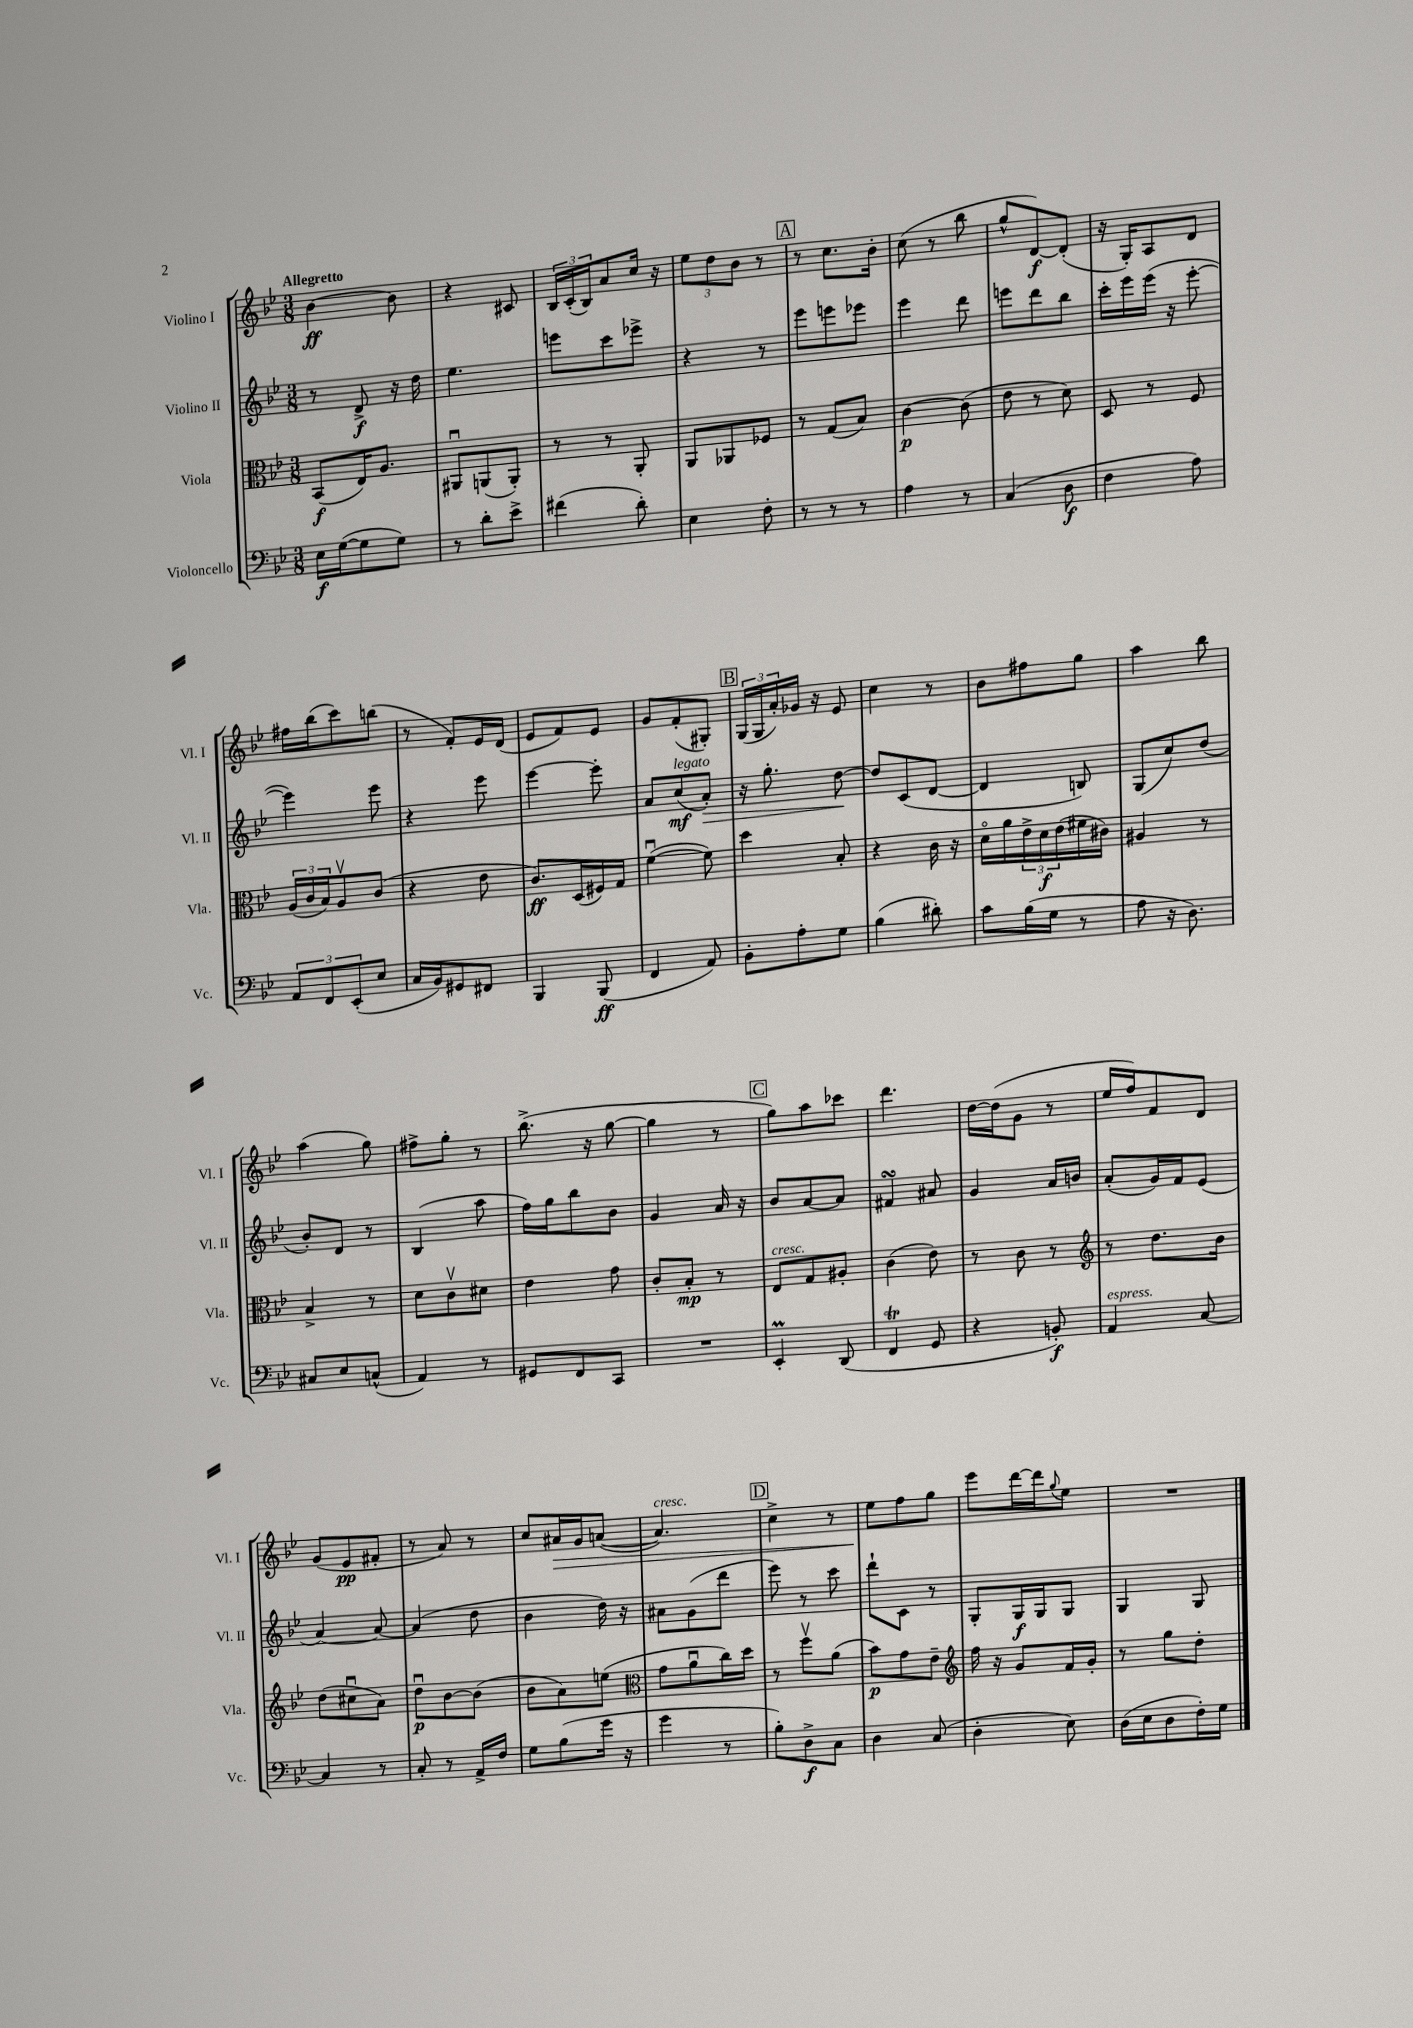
<<
\new StaffGroup <<
\new Staff = "s0" \with { instrumentName = "Violino I" shortInstrumentName = "Vl. I" } {
    \clef treble \key bes \major \numericTimeSignature \time 3/8 \tempo "Allegretto"
    bes'4~\ff bes'8 |
    r4 cis'8 |
    \tuplet 3/2 { bes16 c'16-.( bes16) } a'8 c''16 r16 |
    \tuplet 3/2 { ees''8 d''8 bes'8 } r8 |
    \mark \markup { \box "A" } r8 c''8. bes'16-. |
    c''8( r8 bes''8 |
    g''8-^ d'8~\f) d'8-.( |
    r16 g16-.) a8 d'8 |
    fis''16 bes''16( c'''8) b''8( |
    r8 f'8-.) ees'16 d'16( |
    ees'8 f'8) ees'8 |
    g'8 f'8-.( gis8-.) |
    \mark \markup { \box "B" } \tuplet 3/2 { g16( g16 a'16-.) } ges'16 r16 ees'8 |
    c''4 r8 |
    bes'8 fis''8 g''8 |
    a''4 bes''8 |
    a''4( g''8) |
    fis''8-> g''8-. r8 |
    bes''8.->( r16 g''8~ |
    g''4 r8 |
    \mark \markup { \box "C" } g''8) a''8 ces'''8 |
    d'''4. |
    d''16~ d''16( g'8 r8 |
    ees''16 f''16) f'8 d'8 |
    g'8( ees'8\pp fis'8-. |
    r8 a'8) r8 |
    c''8 ais'16\> g'16 a'8~( |
    a'4.^\markup { \italic "cresc." }) |
    \mark \markup { \box "D" } c''4-> r8 |
    ees''8\! f''8 g''8 |
    ees'''8 d'''16~ d'''16 \appoggiatura { g''8 } ees''8 |
    R4. \bar "|." |
}
\new Staff = "s1" \with { instrumentName = "Violino II" shortInstrumentName = "Vl. II" } {
    \clef treble \key bes \major \numericTimeSignature \time 3/8
    r8 d'8->\f r16 d''16 |
    ees''4. |
    e'''8 c'''8 ees'''8-> |
    r4 r8 |
    \mark \markup { \box "A" } ees'''8 e'''8 ees'''8 |
    ees'''4 d'''8 |
    e'''8 d'''8 bes''8 |
    c'''16-. ees'''16 ees'''16( r16 ees'''8~-. |
    ees'''4) ees'''8 |
    r4 ees'''8 |
    ees'''4~ ees'''8-. |
    a'8 c''8\mf^\markup { \italic "legato" }( a'8-.\>) |
    \mark \markup { \box "B" } r16 g''8.-. d''8~\! |
    d''8 c'8( d'8~ |
    d'4 b8) |
    g8( c''8) d''8( |
    bes'8-.) d'8 r8 |
    bes4( a''8 |
    f''16) g''16 bes''8 bes'8 |
    g'4 a'16 r16 |
    \mark \markup { \box "C" } bes'8 a'8~ a'8 |
    fis'4\turn ais'8 |
    g'4 a'16 b'16 |
    a'8-.( g'16) f'16 ees'8( |
    a'4~) a'8~ |
    a'4( d''8 |
    bes'4 d''16) r16 |
    ais'8 g'8( d'''8 |
    \mark \markup { \box "D" } ees'''8) r8 c'''8 |
    d'''8-! c'8 r8 |
    g8-. g16\f g16 g8 |
    g4 g8 \bar "|." |
}
\new Staff = "s2" \with { instrumentName = "Viola" shortInstrumentName = "Vla." } {
    \clef alto \key bes \major \numericTimeSignature \time 3/8
    bes,8\f( ees16) a8. |
    ais,8\downbow a,8( a,8-.) |
    r8 r8 a,8-. |
    a,8 aes,8 fes8 |
    \mark \markup { \box "A" } r8 g8( bes8) |
    c'4~\p c'8( |
    ees'8 r8 d'8) |
    d8 r8 f8 |
    \tuplet 3/2 { a16( c'16 bes16) } a8\upbow c'8( |
    r4 ees'8 |
    c'8.\ff) d16( fis16) g16 |
    f'4~\downbow( f'8) |
    \mark \markup { \box "B" } d''4 bes8-. |
    r4 c'16 r16 |
    d'16\flageolet a'16 \tuplet 3/2 { ees'16-> d'16\f ees'16( } fis'16 cis'16) |
    ais4 r8 |
    bes4-> r8 |
    d'8 c'8\upbow dis'8 |
    ees'4 g'8 |
    c'8-. bes8-.\mp r8 |
    \mark \markup { \box "C" } ees8^\markup { \italic "cresc." } g8 ais8-. |
    c'4( ees'8) |
    r8 c'8 r8 |
    \clef treble r8 d''8. bes'16 |
    d''8( cis''8\downbow a'8) |
    d''8\downbow\p bes'8~ bes'8( |
    bes'8 a'8) e''8( |
    \clef alto g'8 a'8\downbow c''16) d''16 |
    \mark \markup { \box "D" } r8 f''8\upbow a'8( |
    bes'8\p) g'8 ees'8-- |
    \clef treble f''16 r16 g'8 f'16 g'16-. |
    r8 g''8 d''8-. \bar "|." |
}
\new Staff = "s3" \with { instrumentName = "Violoncello" shortInstrumentName = "Vc." } {
    \clef bass \key bes \major \numericTimeSignature \time 3/8
    ees16\f g16~( g8 g8) |
    r8 d'8-. ees'8-> |
    fis'4( d'8-.) |
    ees4 f8-. |
    \mark \markup { \box "A" } r8 r8 r8 |
    a4 r8 |
    c4( d8\f |
    f4 a8) |
    \tuplet 3/2 { a,8 f,8 ees,8-.( } ees8 |
    c16 bes,16) gis,8 fis,8 |
    bes,,4 bes,,8\ff( |
    f,4 a,8) |
    \mark \markup { \box "B" } bes,8-. a8-. g8 |
    bes4( dis'8-.) |
    c'8 bes16( g16 r8 |
    a8 r16 d8.) |
    cis8 ees8 c8-^( |
    a,4) r8 |
    gis,8 f,8 c,8 |
    R4. |
    \mark \markup { \box "C" } ees,4-.\prall d,8( |
    f,4\trill g,8 |
    r4 b,8-.\f) |
    a,4^\markup { \italic "espress." } c8~ |
    c4 r8 |
    c8-. r8 a,16-> f16 |
    g8 bes8( g'16 r16 |
    g'4 r8 |
    \mark \markup { \box "D" } bes8-.) d8->\f c8 |
    d4 c8( |
    d4-. ees8) |
    d16( ees16 d8 f16-.) g16 \bar "|." |
}
>>
>>
\layout { \context { \Score \remove "Bar_number_engraver" } }
